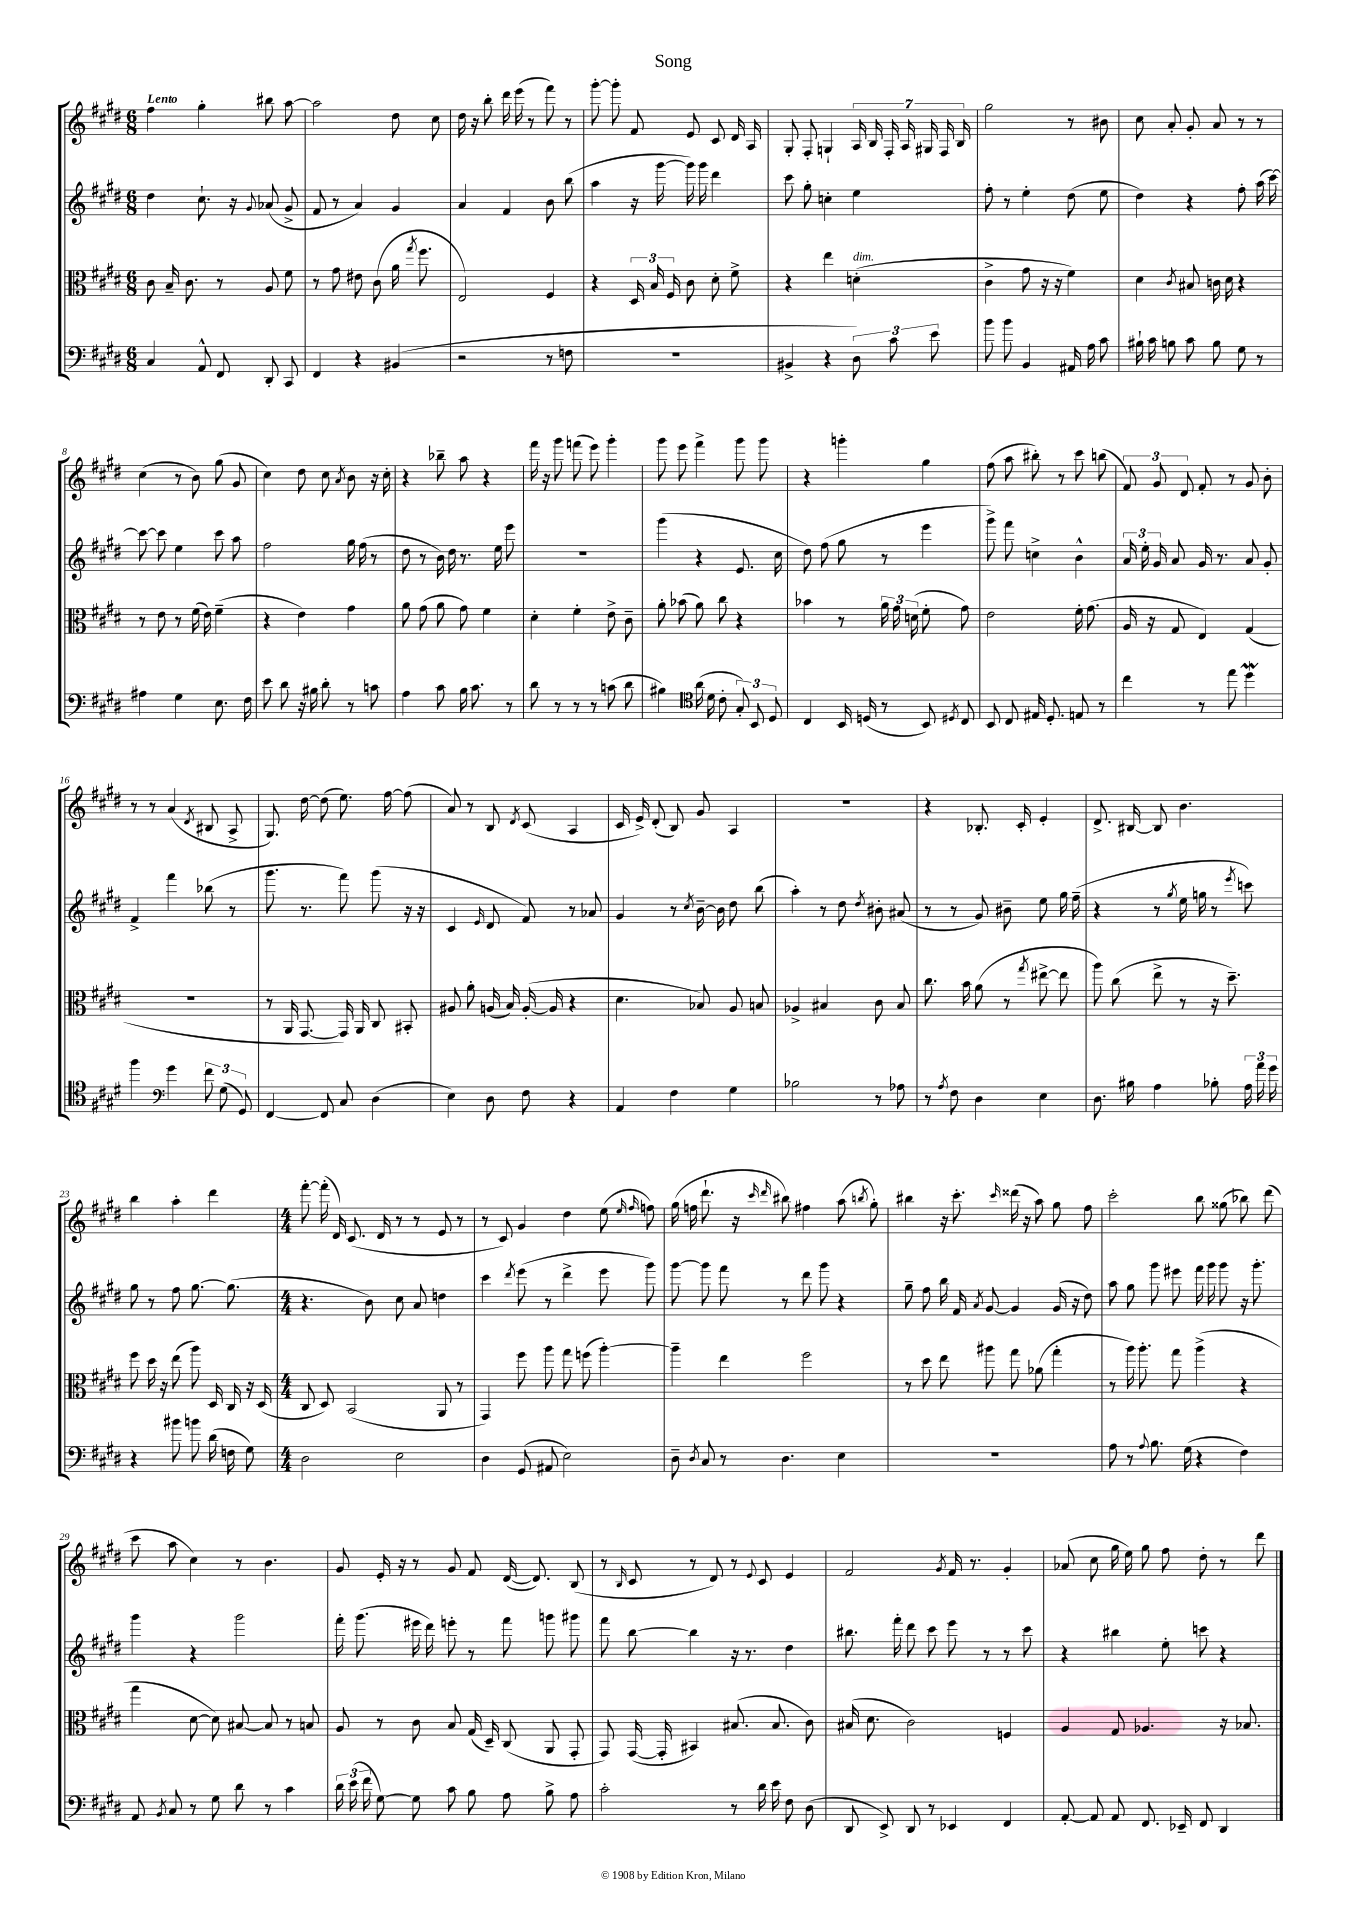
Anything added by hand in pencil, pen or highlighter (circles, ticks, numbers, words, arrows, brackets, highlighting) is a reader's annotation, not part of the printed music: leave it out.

**kern	**kern	**kern	**kern
*part4	*part3	*part2	*part1
*staff4	*staff3	*staff2	*staff1
*clefF4	*clefC3	*clefG2	*clefG2
*k[f#c#g#d#]	*k[f#c#g#d#]	*k[f#c#g#d#]	*k[f#c#g#d#]
*M6/8	*M6/8	*M6/8	*M6/8
=1	=1	=1	=1
!	!	!	!LO:TX:a:B:t=Lento
4C#/	8c#\	4dd#\	4ff#\
.	16B~/	.	.
.	8.c#\	.	.
8AA^^/	.	8.cc#`\	4gg#'\
8FF#/	8r	.	.
.	.	16r	.
.	.	8qqg#/	.
8DD#'/	8A/	(8a-X/	8bb#X\
8CC#/	8f#\	8g#^/	[8aa\
=2	=2	=2	=2
4FF#/	8r	8f#/	2aa\]
.	8g#\	8r	.
4r	8e#X\	4a/)	.
.	(8c#\	.	.
(4BB#X/	16a\	4g#/	8dd#\
.	8qgg#/	.	.
.	8.ff#\	.	.
.	.	.	8cc#\
=3	=3	=3	=3
2r	2E/)	4a/	16dd#\
.	.	.	16r
.	.	.	8bb'\
.	.	4f#/	16ddd#\
.	.	.	(16eee\
.	.	.	8r
8r	4F#/	8b\	8fff#\)
8Fn\	.	(8bb\	8r
=4	=4	=4	=4
2.r	4r	4aa\	[8ggg#'\
.	.	.	8ggg#'\]
.	24D#/	16r	8f#/
.	24B/	.	.
.	.	[16ggg#\	.
.	24F#/	.	.
.	8c#\	16ggg#\])	8e/
.	.	16ggg#\	.
.	8d#'\	4ddd#\	8c#/
.	8f#^\	.	16d#/
.	.	.	16A/
=5	=5	=5	=5
4BB#X^/	4r	8ccc#\	8G#'/
.	.	8gg#'\	8F#'/
4r	4ee\	4ccn'\	4Gn`/
!	!LO:TX:a:i:t=dim.	!	!
12D#\)	(4dn'\	4ee\	28A/
.	.	.	28B/
.	.	.	28F#'/
12c#\	.	.	.
.	.	.	28A/
.	.	.	28G#X/
12e\	.	.	.
.	.	.	28F#/
.	.	.	28B/
=6	=6	=6	=6
8b\	4c#^\	8ff#'\	2gg#\
8b\	.	8r	.
4BB/	8g#\	4ee'\	.
.	16r	.	.
.	16r	.	.
16AA#X/	4f#\)	(8dd#\	8r
16A\	.	.	.
8c#\	.	8ee\	8b#X\
=7	=7	=7	=7
16B#X`\	4d#\	4dd#\)	8cc#\
16c#\	.	.	.
8Bn\	.	.	8a'/
.	8qc#/	.	.
8c#\	8B#X/	4r	8g#'/
8B\	16cn\	.	8a/
.	16d#\	.	.
8G#\	4r	8ff#'\	8r
8r	.	(16aa\	8r
.	.	[16ccc#\)	.
!!LO:LB:g=z
=8	=8	=8	=8
4A#X\	8r	8ccc#\_	(4cc#\
.	8e\	8ccc#\]	.
4G#\	8r	4ee\	8r
.	(16f#\	.	8b\)
.	16e\)	.	.
8.E\	(4f#~\	8ccc#\	(8gg#\
.	.	8aa\	8g#/
16F#\	.	.	.
=9	=9	=9	=9
8e\	4r	2ff#\	4cc#\)
8d#\	.	.	.
16r	4e\)	.	8dd#\
16B#X\	.	.	.
8d#'\	.	.	8cc#\
.	.	.	8qa/
8r	4g#\	16gg#\	8b\
.	.	(16ff#\	.
8cn\	.	8r	16r
.	.	.	16cc#'\
=10	=10	=10	=10
4A\	8a\	8dd#\	4r
.	(8g#\	8r	.
8c#\	8a\	16b\)	8bb-X~\
.	.	16dd#\	.
16B\	8g#\)	8.r	8aa\
8.c#\	.	.	.
.	4f#\	.	4r
.	.	16ee\	.
8r	.	8eee\	.
=11	=11	=11	=11
8d#\	4d#'\	2.r	16fff#\
.	.	.	16r
8r	.	.	8ggg#\
8r	4f#'\	.	(8fffn\
8r	.	.	8eee\)
(8cn\	8e^\	.	4ggg#'\
8d#\	8c#~\	.	.
=12	=12	=12	=12
4B#X\)	8a'\	(4ggg#\	8ggg#\
.	(8b-X\	.	8eee\
*clefC4	*	*	*
(16a\	8a\)	4r	4fff#^\
16d#\	.	.	.
8c#'\	8cc#\	.	.
12G#'/)	4r	8.e/	8ggg#\
12BB/	.	.	.
.	.	.	8ggg#\
12D#/	.	.	.
.	.	16cc#\	.
=13	=13	=13	=13
4C#/	4b-X\	8dd#\)	4r
.	.	(8ff#\	.
16BB/	8r	8gg#\	4gggn'\
(16Dn/	.	.	.
8r	24a\	8r	.
.	24g#\	.	.
.	(24dn\	.	.
8BB/)	8f#'\	4eee\	4gg#\
8qD#X/	.	.	.
8C#/	8g#\)	.	.
=14	=14	=14	=14
8BB/	2e\	8ggg#^\)	(8ff#\
8C#/	.	8fff#\	8aa\
16E#X/	.	4ccn^\	8bb#X'\)
8.D#'/	.	.	.
.	.	.	8r
8En/	16f#'\	4b^^\	8ccc#\
.	(8.g#\	.	.
8r	.	.	(8bbn\
=15	=15	=15	=15
4cc#\	16A/	24a/	12f#/)
.	.	24ee'\	.
.	16r	.	.
.	.	24g#/	12g#/
.	8G#/	8a/	.
.	.	.	12d#/
8r	4E/)	16g#/	8f#'/
.	.	8.r	.
8ee\	.	.	8r
4dd#W\	(4G#/	8a/	8g#/
.	.	8g#'/	8b'\
!!LO:LB:g=z
=16	=16	=16	=16
4ff#\	2.r	4f#^/	8r
.	.	.	8r
*clefF4	*	*	*
4g#\	.	4fff#\	(4a/
.	.	.	8qd#/
12f#\	.	(8bb-X\	8B#X/
(12G#\	.	.	.
.	.	8r	8A^/
12GG#/)	.	.	.
=17	=17	=17	=17
[4FF#/	8r	8.ggg#\	8.G#/)
.	16AA/	.	.
.	[8.GG#/	8.r	[16dd#\
8FF#/]	.	.	(8dd#\]
8C#/	16GG#/])	8fff#\)	8.ee\)
.	16AA/	.	.
(4D#\	8C#/	(8ggg#\	.
.	.	.	[16ff#\
.	8BB#X'/	16r	(8ff#\]
.	.	16r	.
=18	=18	=18	=18
4E\)	8A#X/	4c#/	8a/)
.	8a'\	.	8r
.	.	16qqe/	.
8D#\	(16An/	8d#/	8B/
.	16B/)	.	.
.	.	.	8qd#/
8F#\	([16A'/	8f#/)	(8c#/
.	16A/]	.	.
4r	4r	8r	4A/
.	.	8a-X/	.
=19	=19	=19	=19
4AA/	4.d#\	4g#/	16c#/
.	.	.	16e^/)
.	.	.	(8d#'/
4F#\	.	8r	8B/)
.	.	8qcc#/	.
.	8B-X/)	[16b~\	8g#/
.	.	16b\]	.
4G#\	8A/	8dd#\	4A/
.	8Bn/	(8bb\	.
=20	=20	=20	=20
2B-X\	4A-X^/	4aa'\)	2.r
.	4B#X/	8r	.
.	.	8dd#\	.
.	.	8qdd#/	.
8r	8c#\	8b#X'\	.
8A-X\	8B#/	(8a#X/	.
=21	=21	=21	=21
8r	8.cc#\	8r	4r
8qA/	.	.	.
8F#\	.	8r	.
.	16b\	.	.
4D#\	(8a\	8g#/)	8.B-X'/
.	8r	8b#X~\	.
.	.	.	16c#'/
.	8qgg#/	.	.
4E\	[8ee#X^\	8ee\	4e'/
.	8ee#\]	16gg#\	.
.	.	(16ff#~\	.
=22	=22	=22	=22
8.D#\	8aa\)	4r	8.d#^/
.	(8cc#\	.	.
16B#X\	.	.	[16B#X/
4A\	8ee^\	8r	8B#/]
.	.	8qgg#/	.
.	8r	16ee\	4.b\
.	.	16ggn\	.
8B-X'\	16r	8r	.
.	8.dd#~\)	.	.
.	.	8qeee/	.
24A\	.	8cccn\)	.
24a\	.	.	.
24g#\	.	.	.
!!LO:LB:g=z
=23	=23	=23	=23
4r	8ff#\	8gg#\	4bb\
.	16dd#\	8r	.
.	16r	.	.
8b#X\	(8ee\	8ff#\	4aa'\
8bn\	8aa\)	[8.gg#\	.
(16d#\	16D#/	.	4ddd#\
16Fn\	16C#/	(8.gg#\]	.
8G#\)	16r	.	.
.	(16D#/	.	.
=24	=24	=24	=24
*M4/4	*M4/4	*M4/4	*M4/4
2D#\	8C#/	4.r	[8fff#'\
.	8D#/)	.	(16fff#'\]
.	.	.	16d#/)
.	(2BB/	.	(8.c#/
.	.	8b\)	.
.	.	.	16d#/
2E\	.	8cc#\	8r
.	.	8a/	8r
.	8AA/	4ddn\	8e/
.	8r	.	8r
=25	=25	=25	=25
4D#\	4GG#/)	4ccc#\	8r
.	.	.	8c#/)
.	.	8qddd#/	.
(8GG#/	8ff#\	(8eee\	4g#/
8AA#X/	8aa\	8r	.
2E\)	8gg#\	4ddd#^\	4dd#\
.	(8ffn\	.	.
.	[4aa'\)	8eee\	(8ee\
.	.	.	16qqee/
.	.	.	16qqff#/
.	.	8ggg#\)	8ffn\)
=26	=26	=26	=26
8D#~\	4aa~\]	[8ggg#\	(16gg#\
.	.	.	16ffn\
8qD#/	.	.	.
8C#/	.	8ggg#\]	8.ddd#`\
8r	4ee\	8fff#\	.
.	.	.	16r
.	.	.	16qqccc#/
.	.	.	16qqddd#/
4.D#\	.	8r	8bb#X\)
.	2ff#\	8ddd#\	4ff#X\
.	.	8ggg#\	.
4E\	.	4r	(8aa\
.	.	.	8qbbn/
.	.	.	8gg#'\)
=27	=27	=27	=27
1r	8r	8gg#~\	4bb#X\
.	8dd#\	8ff#\	.
.	8ee\	16bb\	16r
.	.	16f#/	8.ccc#'\
.	.	8qa/	.
.	8aa#X\	[8g#/	.
.	.	.	16qqccc#/
.	8gg#\	4g#/]	(16ddd##X\
.	.	.	16r
.	(8a-X\	.	8aa\)
.	4gg#'\	(16g#/	8gg#\
.	.	16r	.
.	.	8dd#\)	8ff#\
=28	=28	=28	=28
8A\	8r	8aa\	2ccc#'\
8r	16aa\)	8gg#\	.
.	8.aa'\	.	.
8qqA/	.	.	.
8.B\	.	8ggg#\	.
.	8gg#\	8eee#X\	.
(16G#\	.	.	.
4r	(4aa^\	16fff#\	8bb\
.	.	16ggg#\	.
.	.	8ggg#\	(8gg##X\
4F#\)	4r	16r	8bb-X\)
.	.	8.ggg#'\	.
.	.	.	(8ddd#\
!!LO:LB:g=z
=29	=29	=29	=29
8AA/	4gg#\	4ggg#\	8ccc#\
8qBB/	.	.	.
8C#/	.	.	8aa\
8r	[8d#\	4r	4cc#\)
8G#\	8d#\])	.	.
8d#\	[8B#X/	2ggg#\	8r
8r	8B#/]	.	4.b\
4c#\	8r	.	.
.	8Bn/	.	.
=30	=30	=30	=30
24d#\	8A/	16fff#'\	8g#/
(24e\	.	.	.
.	.	(8.ggg#\	.
24f#\	.	.	.
[8G#\)	8r	.	16e'/
.	.	.	16r
8G#\]	8c#\	16eee#X\	8r
.	.	16ddd#\)	.
8c#\	8B/	8eeen'\	8g#/
8B\	(16G#/	8r	8f#/
.	16D#~/)	.	.
8A\	(8C#/	8fff#\	([16d#/
.	.	.	8.d#/])
8B^\	8AA/	8gggn\	.
8A\	8GG#'/	8ggg#X\	(8B/
=31	=31	=31	=31
2c#'\	8GG#/)	8fff#\	8r
.	.	.	16qqB/
.	([16GG#/	[8bb\	8c#/
.	16GG#'/]	.	.
.	4BB#X/)	4bb\]	8r
.	.	.	8d#/)
8r	(8.B#X/	16r	8r
.	.	8.r	.
.	.	.	8qqe/
16d#\	.	.	8c#/
16e\	8.B#/	.	.
8F#\	.	4dd#\	4e/
(8D#\	8c#\)	.	.
=32	=32	=32	=32
8DD#/	(16B#X/	8.bb#X\	2f#/
.	8.d#\	.	.
8EE^/)	.	.	.
.	.	16fff#'\	.
8DD#/	2c#\)	8ddd#\	.
8r	.	8ccc#\	.
.	.	.	8qg#/
4EE-X/	.	8eee\	16f#/
.	.	.	8.r
.	.	8r	.
4FF#/	4Fn/	8r	4g#'/
.	.	8ccc#\	.
=33	=33	=33	=33
[8AA'/	4A/	4r	(8a-X/
8AA/]	.	.	8cc#\
8AA/	8G#/	4bb#X\	16gg#\
.	.	.	16ee\)
8.FF#/	4.A-X/	.	8gg#\
.	.	8ee'\	8ff#\
16EE-X~/	.	.	.
8FF#/	.	8cccn\	8dd#'\
4DD#/	16r	4r	8r
.	8.B-X/	.	.
.	.	.	8ddd#\
==	==	==	==
*-	*-	*-	*-
